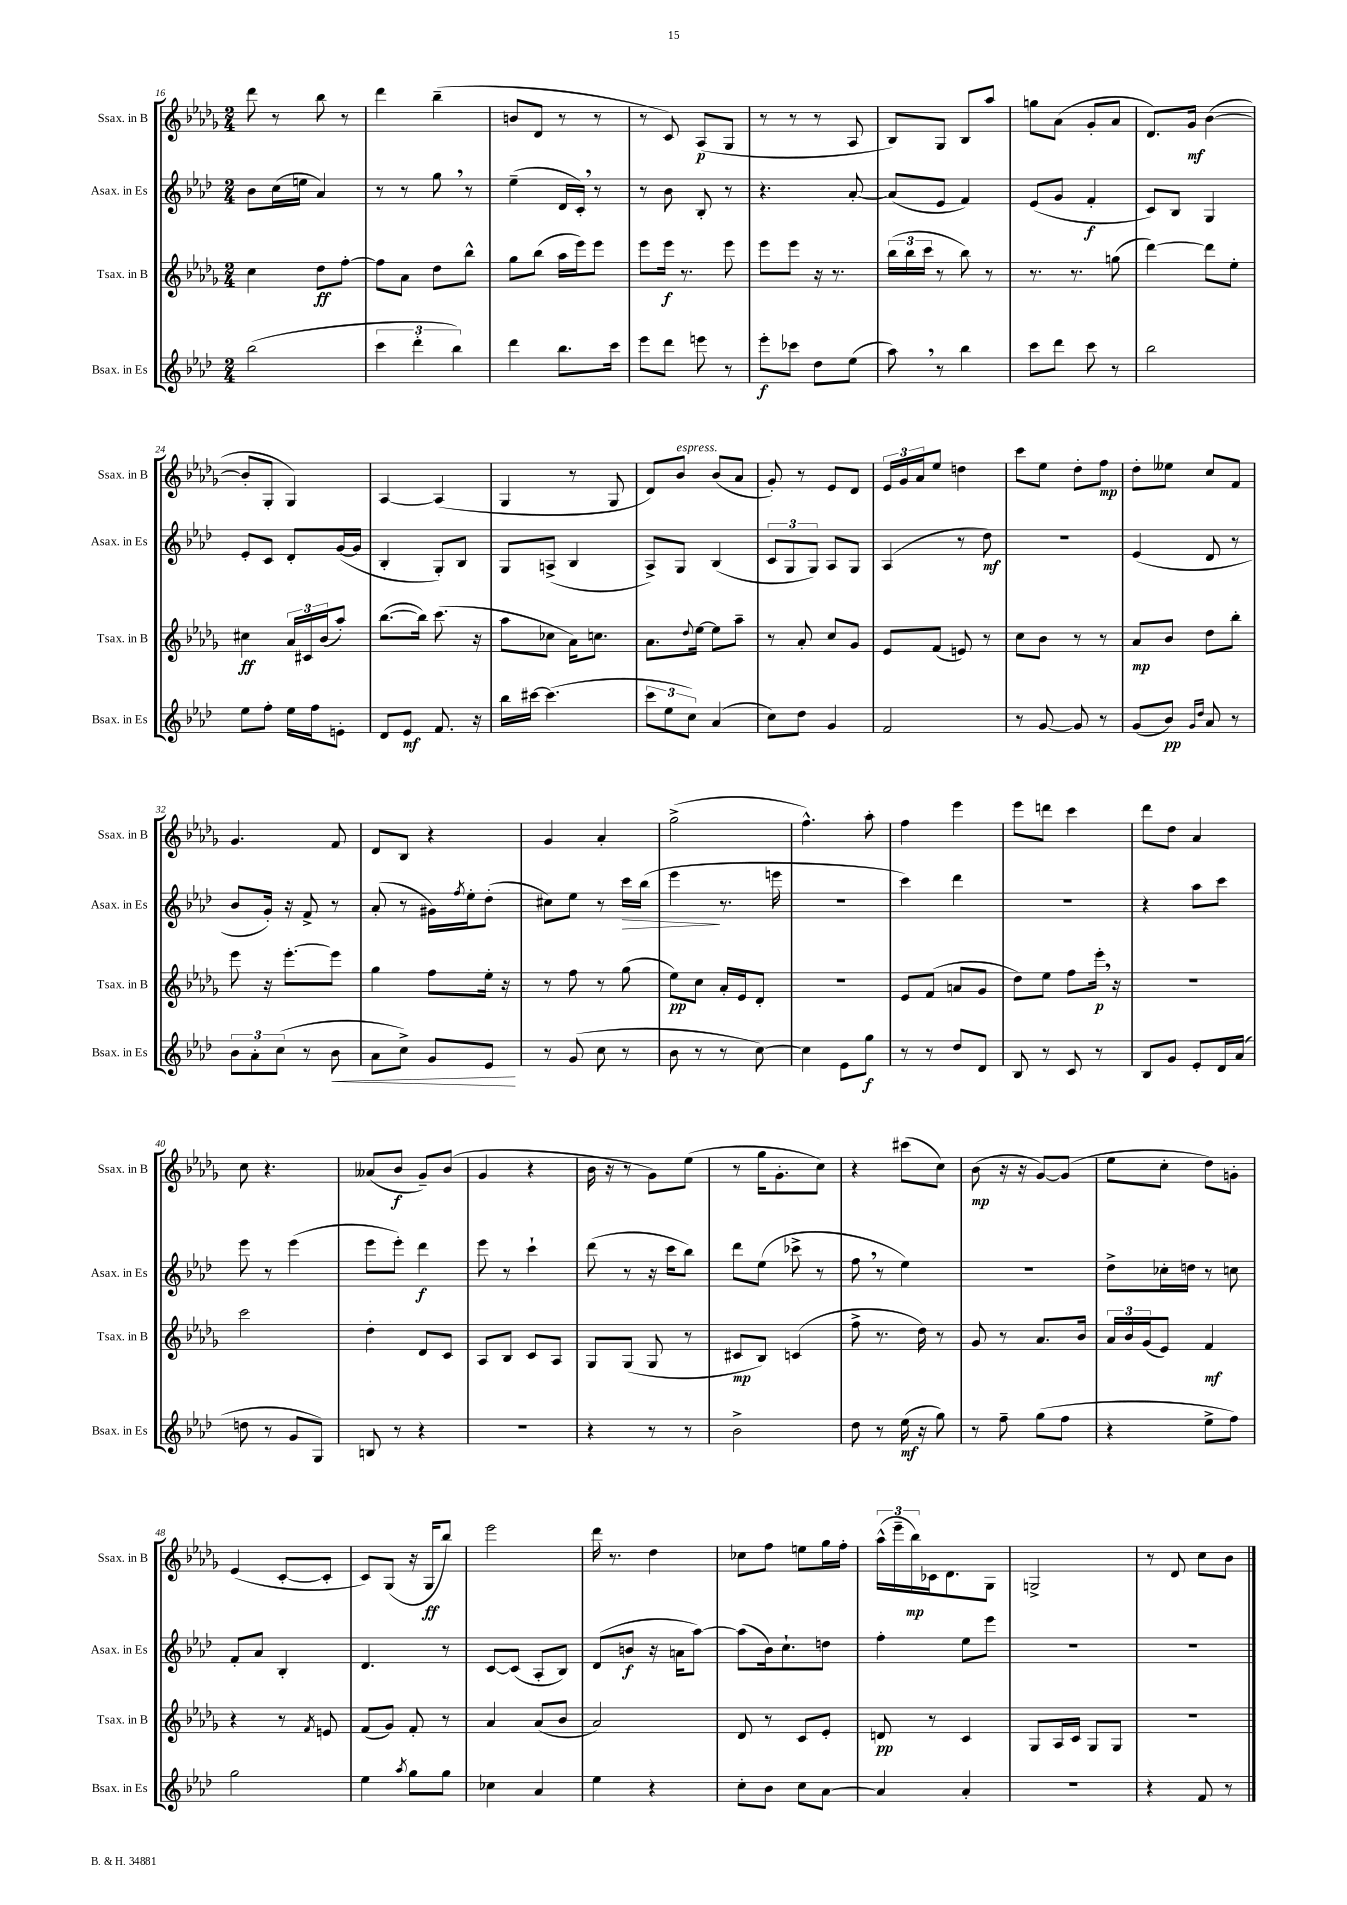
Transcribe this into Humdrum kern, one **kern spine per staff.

**kern	**dynam	**kern	**dynam	**kern	**dynam	**kern	**dynam
*part4	*part4	*part3	*part3	*part2	*part2	*part1	*part1
*staff4	*staff4	*staff3	*staff3	*staff2	*staff2	*staff1	*staff1
*I"Bsax. in Es	*	*I"Tsax. in B	*	*I"Asax. in Es	*	*I"Ssax. in B	*
*I'Bsax. in Es	*	*I'Tsax. in B	*	*I'Asax. in Es	*	*I'Ssax. in B	*
*clefG2	*	*clefG2	*	*clefG2	*	*clefG2	*
*k[b-e-a-d-]	*	*k[b-e-a-d-g-]	*	*k[b-e-a-d-]	*	*k[b-e-a-d-g-]	*
*M2/4	*	*M2/4	*	*M2/4	*	*M2/4	*
=16	=16	=16	=16	=16	=16	=16	=16
(2bb-\	.	4cc\	.	8b-\L	.	8ddd-\	.
.	.	.	.	(16cc\L	.	8r	.
.	.	.	.	16een\JJ	.	.	.
.	.	8dd-\L	ff	4a-/)	.	8bb-\	.
.	.	[8ff'\J	.	.	.	8r	.
=17	=17	=17	=17	=17	=17	=17	=17
6ccc\	.	8ff\L]	.	8r	.	4ddd-\	.
.	.	8a-\J	.	8r	.	.	.
6ddd-'\	.	.	.	.	.	.	.
.	.	8dd-\L	.	8gg,\	.	(4bb-~\	.
6bb-\)	.	.	.	.	.	.	.
.	.	8bb-^^\J	.	8r	.	.	.
=18	=18	=18	=18	=18	=18	=18	=18
4ddd-\	.	8gg-\L	.	(4ee-~\	.	8bn/L	.
.	.	(8bb-\J	.	.	.	8d-/J	.
8.bb-\L	.	16aa-\LL	.	16d-/LL	.	8r	.
.	.	16eee-\J)	.	16c',/JJ)	.	.	.
.	.	8eee-\J	.	8r	.	8r	.
16ccc\Jk	.	.	.	.	.	.	.
=19	=19	=19	=19	=19	=19	=19	=19
8eee-\L	.	8eee-\L	.	8r	.	8r	.
8ddd-\J	.	16eee-\Jk	f	8b-\	.	8c/)	.
.	.	8.r	.	.	.	.	.
8eeen\	.	.	.	8B-'/	.	(8A-/L	p
8r	.	8eee-\	.	8r	.	8G-/J	.
=20	=20	=20	=20	=20	=20	=20	=20
8eee-'\L	f	8eee-\L	.	4.r	.	8r	.
8ccc-X\J	.	8eee-\J	.	.	.	8r	.
8dd-\L	.	16r	.	.	.	8r	.
.	.	8.r	.	.	.	.	.
(8ee-\J	.	.	.	[8a-'/	.	8A-/	.
=21	=21	=21	=21	=21	=21	=21	=21
8aa-,\)	.	(24bb-\LL	.	(8a-/L]	.	8B-/L)	.
.	.	24bb-\	.	.	.	.	.
.	.	24ccc\JJ	.	.	.	.	.
8r	.	8r	.	8e-/J	.	8G-/J	.
4bb-\	.	8bb-\)	.	4f/)	.	8B-/L	.
.	.	8r	.	.	.	8aa-/J	.
=22	=22	=22	=22	=22	=22	=22	=22
8ccc\L	.	8.r	.	(8e-/L	.	8ggn\L	.
8ddd-\J	.	.	.	8g/J	.	(8a-\J	.
.	.	8.r	.	.	.	.	.
8ccc\	.	.	.	4f'/	f	8g-'/L	.
8r	.	(8ggn\	.	.	.	8a-/J	.
=23	=23	=23	=23	=23	=23	=23	=23
2bb-\	.	[4ddd-\)	.	8c/L)	.	8.d-/L)	.
.	.	.	.	8B-/J	.	.	.
.	.	.	.	.	.	16g-/Jk	mf
.	.	8ddd-\L]	.	4G/	.	([4b-\	.
.	.	8ee-'\J	.	.	.	.	.
!!LO:LB:g=z
=24	=24	=24	=24	=24	=24	=24	=24
8ee-\L	.	4cc#X\	ff	8e-'/L	.	8b-'/L]	.
8ff'\J	.	.	.	8c/J	.	8G-'/J	.
16ee-\LL	.	24a-/LL	.	8d-'/L	.	4G-/)	.
.	.	24c#X/	.	.	.	.	.
16ff\J	.	.	.	.	.	.	.
.	.	(24b-/J	.	.	.	.	.
8en'\J	.	8aa-'/J)	.	([16g/L	.	.	.
.	.	.	.	16g/JJ]	.	.	.
=25	=25	=25	=25	=25	=25	=25	=25
8d-/L	.	([8.bb-\L	.	4B-'/	.	[4A-/	.
8e-/J	mf	.	.	.	.	.	.
.	.	16bb-\Jk])	.	.	.	.	.
8.f/	.	(8.ccc\	.	8G'/L)	.	(4A-/]	.
.	.	.	.	8B-/J	.	.	.
16r	.	16r	.	.	.	.	.
=26	=26	=26	=26	=26	=26	=26	=26
16bb-\LL	.	8aa-\L	.	8G/L	.	4G-/	.
[16ccc#X\JJ	.	.	.	.	.	.	.
(4.ccc#\]	.	8cc-X\J	.	(8An^/J	.	.	.
.	.	16a-\KL)	.	4B-/	.	8r	.
.	.	8.ccn\J	.	.	.	.	.
.	.	.	.	.	.	8G-/	.
=27	=27	=27	=27	=27	=27	=27	=27
12ccc\L	.	8.a-\L	.	8A-^/L)	.	8d-/L)	.
12ee-\	.	.	.	.	.	.	.
!	!	!	!	!	!	!LO:TX:a:i:t=espress.	!
.	.	.	.	8G/J	.	8b-/J	.
12cc\J)	.	.	.	.	.	.	.
.	.	8qqdd-/	.	.	.	.	.
.	.	[16ee-\Jk	.	.	.	.	.
(4a-/	.	8ee-\L]	.	(4B-/	.	(8b-/L	.
.	.	8aa-~\J	.	.	.	8a-/J	.
=28	=28	=28	=28	=28	=28	=28	=28
8cc\L)	.	8r	.	12c/L	.	8g-'/)	.
.	.	.	.	12G/	.	.	.
8dd-\J	.	8a-'/	.	.	.	8r	.
.	.	.	.	12G/J)	.	.	.
4g/	.	8cc/L	.	8A-/L	.	8e-/L	.
.	.	8g-/J	.	8G/J	.	8d-/J	.
=29	=29	=29	=29	=29	=29	=29	=29
2f/	.	8e-/L	.	(4A-/	.	24e-/LL	.
.	.	.	.	.	.	24g-/	.
.	.	.	.	.	.	24a-/J	.
.	.	(8f/J	.	.	.	8ee-/J	.
.	.	8en/)	.	8r	.	4ddn\	.
.	.	8r	.	8dd-\)	mf	.	.
=30	=30	=30	=30	=30	=30	=30	=30
8r	.	8cc\L	.	2r	.	8ccc\L	.
[8g/	.	8b-\J	.	.	.	8ee-\J	.
8g/]	.	8r	.	.	.	8dd-'\L	.
8r	.	8r	.	.	.	8ff\J	mp
=31	=31	=31	=31	=31	=31	=31	=31
(8g/L	.	8a-/L	mp	(4e-/	.	8dd-'\L	.
8b-/J)	pp	8b-/J	.	.	.	8ee--X\J	.
16qqg/LL	.	.	.	.	.	.	.
16qqdd-/JJ	.	.	.	.	.	.	.
8a-/	.	8dd-\L	.	8d-/	.	8cc/L	.
8r	.	8bb-'\J	.	8r	.	8f/J	.
!!LO:LB:g=z
=32	=32	=32	=32	=32	=32	=32	=32
12b-\L	.	8eee-\	.	8b-/L	.	4.g-/	.
12a-'\	.	.	.	.	.	.	.
.	.	16r	.	16g'/Jk)	.	.	.
(12cc\J	.	.	.	.	.	.	.
.	.	[8.eee-'\L	.	16r	.	.	.
8r	.	.	.	8f^/	.	.	.
!	!LO:HP:b	!	!	!	!	!	!
8b-\	<	8eee-\J]	.	8r	.	8f/	.
=33	=33	=33	=33	=33	=33	=33	=33
8a-\L	.	4gg-\	.	(8a-'/	.	8d-/L	.
8cc^\J)	.	.	.	8r	.	8B-/J	.
8g/L	.	8ff\L	.	16g#X\LL)	.	4r	.
.	.	.	.	8qff/	.	.	.
.	.	.	.	16ee-'\J	.	.	.
8e-/J	.	16ee-'\Jk	.	(8dd-'\J	.	.	.
.	.	16r	.	.	.	.	.
.	[	.	.	.	.	.	.
=34	=34	=34	=34	=34	=34	=34	=34
8r	.	8r	.	8cc#X\L)	.	4g-/	.
(8g/	.	8ff\	.	8ee-\J	.	.	.
8cc\	.	8r	.	8r	.	4a-'/	.
!	!	!	!	!	!LO:HP:b	!	!
8r	.	(8gg-\	.	16ccc\LL	>	.	.
.	.	.	.	(16bb-\JJ	.	.	.
=35	=35	=35	=35	=35	=35	=35	=35
8b-\	.	8ee-\L)	pp	4eee-\	.	(2gg-^\	.
8r	.	8cc\J	.	.	.	.	.
8r	.	16a-'/LL	.	8.r	]	.	.
.	.	16e-/J	.	.	.	.	.
[8cc\)	.	8d-'/J	.	.	.	.	.
.	.	.	.	16eeen\	.	.	.
=36	=36	=36	=36	=36	=36	=36	=36
4cc\]	.	2r	.	2r	.	4.ff^^\)	.
8e-\L	.	.	.	.	.	.	.
8gg\J	f	.	.	.	.	8aa-'\	.
=37	=37	=37	=37	=37	=37	=37	=37
8r	.	8e-/L	.	4ccc\)	.	4ff\	.
8r	.	(8f/J	.	.	.	.	.
8dd-/L	.	8an/L	.	4ddd-\	.	4eee-\	.
8d-/J	.	8g-/J	.	.	.	.	.
=38	=38	=38	=38	=38	=38	=38	=38
8B-/	.	8dd-\L)	.	2r	.	8eee-\L	.
8r	.	8ee-\J	.	.	.	8dddn\J	.
8c/	.	8ff\L	.	.	.	4ccc\	.
8r	.	16eee-',\Jk	p	.	.	.	.
.	.	16r	.	.	.	.	.
=39	=39	=39	=39	=39	=39	=39	=39
8B-/L	.	2r	.	4r	.	8ddd-\L	.
8g/J	.	.	.	.	.	8dd-\J	.
8e-'/L	.	.	.	8aa-\L	.	4a-/	.
16d-/L	.	.	.	8ccc\J	.	.	.
(16a-/JJ	.	.	.	.	.	.	.
!!LO:LB:g=z
=40	=40	=40	=40	=40	=40	=40	=40
8ddn\	.	2ccc\	.	8eee-\	.	8cc\	.
8r	.	.	.	8r	.	4.r	.
8g/L	.	.	.	(4eee-\	.	.	.
8G/J)	.	.	.	.	.	.	.
=41	=41	=41	=41	=41	=41	=41	=41
8Bn/	.	4dd-'\	.	8eee-\L	.	(8a--X/L	.
8r	.	.	.	8eee-'\J)	.	8b-/J	f
4r	.	8d-/L	.	4ddd-\	f	8g-~/L)	.
.	.	8c/J	.	.	.	(8b-/J	.
=42	=42	=42	=42	=42	=42	=42	=42
2r	.	8A-/L	.	8eee-\	.	4g-/	.
.	.	8B-/J	.	8r	.	.	.
.	.	8c/L	.	4ccc`\	.	4r	.
.	.	8A-/J	.	.	.	.	.
=43	=43	=43	=43	=43	=43	=43	=43
4r	.	8G-/L	.	(8ddd-\	.	16b-\	.
.	.	.	.	.	.	16r	.
.	.	(8G-/J	.	8r	.	8r	.
8r	.	8G-/	.	16r	.	8g-\L)	.
.	.	.	.	16ccc\KL	.	.	.
8r	.	8r	.	8bb-\J)	.	(8ee-\J	.
=44	=44	=44	=44	=44	=44	=44	=44
2b-^\	.	8c#X/L	mp	8ddd-\L	.	8r	.
.	.	8B-/J)	.	(8ee-\J	.	16gg-\KL	.
.	.	.	.	.	.	8.g-'\	.
.	.	(4cn/	.	8ccc-X^\	.	.	.
.	.	.	.	8r	.	8cc\J)	.
=45	=45	=45	=45	=45	=45	=45	=45
8dd-\	.	8ff^\	.	8ff,\	.	4r	.
8r	.	8.r	.	8r	.	.	.
(16ee-\	mf	.	.	4ee-\)	.	(8ccc#X\L	.
16r	.	16dd-\)	.	.	.	.	.
8gg\)	.	8r	.	.	.	8cc\J)	.
=46	=46	=46	=46	=46	=46	=46	=46
8r	.	8g-/	.	2r	.	(8b-\	mp
8ff~\	.	8r	.	.	.	16r	.
.	.	.	.	.	.	16r	.
(8gg\L	.	8.a-/L	.	.	.	[8g-/L)	.
8ff\J	.	.	.	.	.	(8g-/J]	.
.	.	16b-/Jk	.	.	.	.	.
=47	=47	=47	=47	=47	=47	=47	=47
4r	.	24a-/LL	.	8dd-^\L	.	8ee-\L	.
.	.	24b-/	.	.	.	.	.
.	.	(24g-/J	.	.	.	.	.
.	.	8e-/J)	.	16cc-X'\L	.	8cc'\J	.
.	.	.	.	16ddn\JJ	.	.	.
8ee-^\L	.	4f/	mf	8r	.	8dd-\L)	.
8ff\J)	.	.	.	8ccn\	.	8gn'\J	.
!!LO:LB:g=z
=48	=48	=48	=48	=48	=48	=48	=48
2gg\	.	4r	.	8f'/L	.	(4e-/	.
.	.	.	.	8a-/J	.	.	.
.	.	8r	.	4B-'/	.	[8c'/L	.
.	.	8qf/	.	.	.	.	.
.	.	8en/	.	.	.	8c'/J]	.
=49	=49	=49	=49	=49	=49	=49	=49
4ee-\	.	(8f/L	.	4.d-/	.	8c/L)	.
.	.	8g-/J)	.	.	.	(8G-/J	.
8qaa-/	.	.	.	.	.	.	.
8gg\L	.	8f'/	.	.	.	16r	.
.	.	.	.	.	.	16G-/KL	ff
8gg\J	.	8r	.	8r	.	8bb-/J)	.
=50	=50	=50	=50	=50	=50	=50	=50
4cc-X\	.	4a-/	.	[8c/L	.	2eee-\	.
.	.	.	.	(8c/J]	.	.	.
4a-/	.	(8a-/L	.	8A-'/L	.	.	.
.	.	8b-/J	.	8B-/J)	.	.	.
=51	=51	=51	=51	=51	=51	=51	=51
4ee-\	.	2a-/)	.	(8d-/L	.	16ddd-\	.
.	.	.	.	.	.	8.r	.
.	.	.	.	8bn/J	f	.	.
4r	.	.	.	16r	.	4dd-\	.
.	.	.	.	16an\KL	.	.	.
.	.	.	.	[8aa-\J)	.	.	.
=52	=52	=52	=52	=52	=52	=52	=52
8cc'\L	.	8d-/	.	(8aa-\L]	.	8cc-X\L	.
8b-\J	.	8r	.	16b-\k)	.	8ff\J	.
.	.	.	.	8.cc`\	.	.	.
8cc\L	.	8c/L	.	.	.	8een\L	.
[8a-\J	.	8e-'/J	.	8ddn\J	.	16gg-\L	.
.	.	.	.	.	.	16ff'\JJ	.
=53	=53	=53	=53	=53	=53	=53	=53
4a-/]	.	8dn/	pp	4ff'\	.	(24aa-^^\LL	.
.	.	.	.	.	.	24eee-~\	.
.	.	.	.	.	.	24bb-\)	mp
.	.	8r	.	.	.	16c-X\J	.
.	.	.	.	.	.	8.d-\	.
4a-'/	.	4c/	.	8ee-\L	.	.	.
.	.	.	.	8eee-\J	.	8G-\J	.
=54	=54	=54	=54	=54	=54	=54	=54
2r	.	8G-/L	.	2r	.	2Gn^/	.
.	.	16A-/L	.	.	.	.	.
.	.	16c/JJ	.	.	.	.	.
.	.	8G-/L	.	.	.	.	.
.	.	8G-/J	.	.	.	.	.
=55	=55	=55	=55	=55	=55	=55	=55
4r	.	2r	.	2r	.	8r	.
.	.	.	.	.	.	8d-/	.
8f/	.	.	.	.	.	8cc\L	.
8r	.	.	.	.	.	8b-\J	.
==	==	==	==	==	==	==	==
*-	*-	*-	*-	*-	*-	*-	*-
